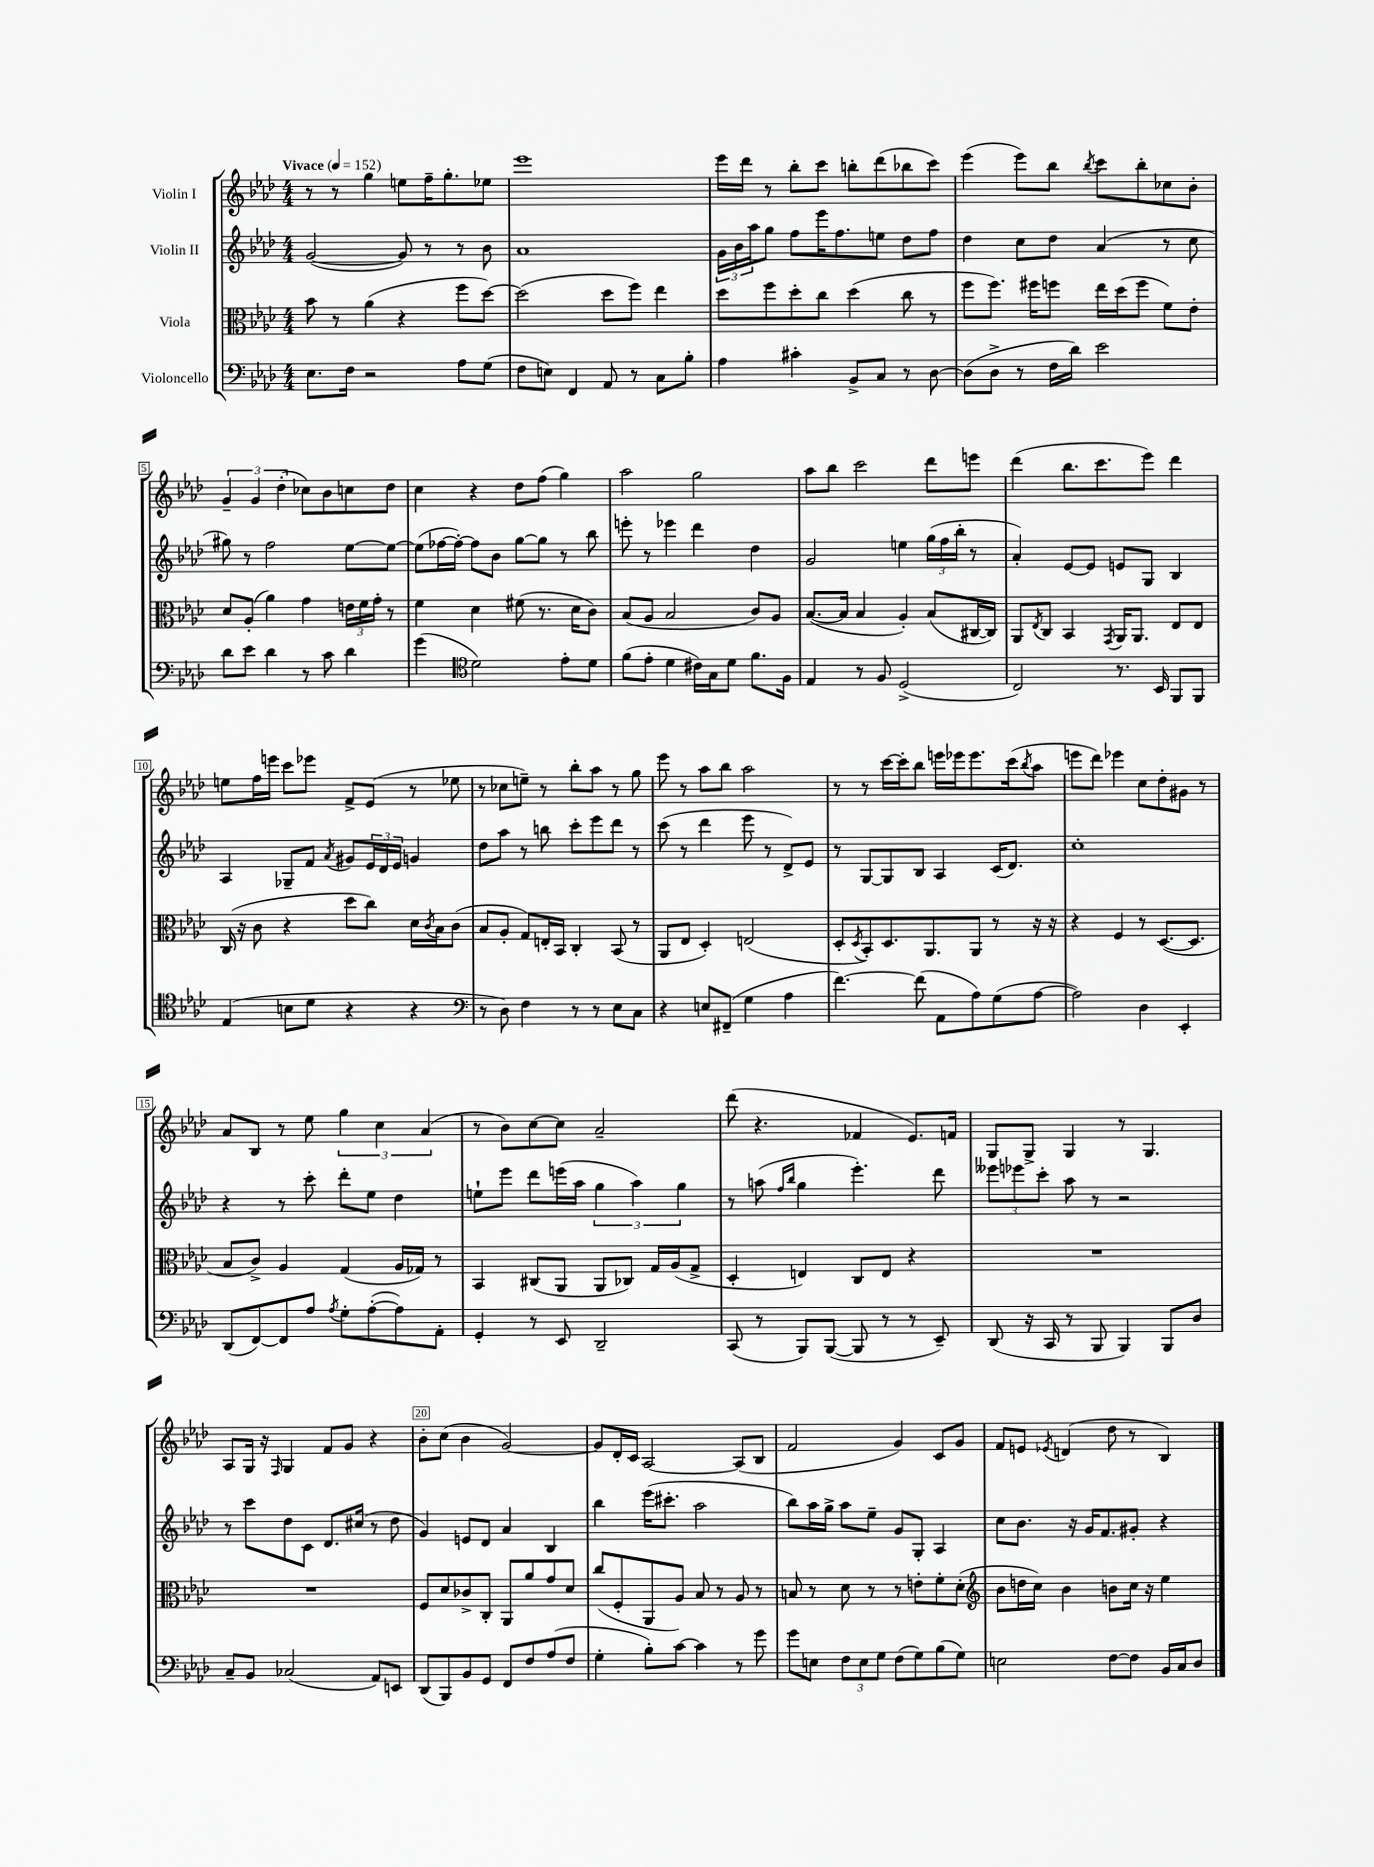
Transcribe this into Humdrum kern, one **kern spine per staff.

**kern	**kern	**kern	**kern
*part4	*part3	*part2	*part1
*staff4	*staff3	*staff2	*staff1
*I"Violoncello	*I"Viola	*I"Violin II	*I"Violin I
*clefF4	*clefC3	*clefG2	*clefG2
*k[b-e-a-d-]	*k[b-e-a-d-]	*k[b-e-a-d-]	*k[b-e-a-d-]
*M4/4	*M4/4	*M4/4	*M4/4
*MM152	*MM152	*MM152	*MM152
=1	=1	=1	=1
!	!	!	!LO:TX:a:B:t=Vivace
8.E-\L	8b-\	([2g/	8r
.	8r	.	8r
16F\Jk	.	.	.
2r	(4a-\	.	4gg\
.	4r	8g/])	8een\L
.	.	8r	16ff~\K
.	.	.	8.gg'\
8A-\L	8ff\L	8r	.
(8G\J	[8dd-\J)	8b-\	8ee-X\J
=2	=2	=2	=2
8F\L	(2dd-\]	1a-	1eee-
8En\J)	.	.	.
4FF/	.	.	.
8AA-/	8dd-\L	.	.
8r	8ff\J)	.	.
8C\L	4ee-\	.	.
8B-'\J	.	.	.
=3	=3	=3	=3
4A-\	8dd-\L	24g\LL	16eee-\LL
.	.	24b-\	.
.	.	.	16ddd-\JJ
.	.	24aa-\J	.
.	8ff\	8gg\J	8r
4c#X'\	8dd-'\	8ff\L	8bb-'\L
.	8cc\J	16eee-\K	8ccc\J
.	.	8.ff\	.
8BB-^/L	(4dd-\	.	8bbn'\L
8C/J	.	8een\J	(8ddd-\
8r	8cc\	8dd-\L	8bb-X\
[8D-\	8r	8ff\J	8ccc\J)
=4	=4	=4	=4
(8D-\L]	8ff\L	4dd-\	(4eee-\
8D-^\J	8.ff\J)	.	.
8r	.	8cc\L	8eee-\L)
.	16ff#X\KL	.	.
16F\LL	8ffn\J	8dd-\J	8bb-\J
16d-\JJ)	.	.	.
.	.	.	8qbb-/
2e-\	16ee-\LL	(4a-/	8ccc\L
.	(16dd-\J	.	.
.	8ff\J	.	8bb-'\
.	8f\L)	8r	8cc-X\
.	8e-'\J	8cc\	8b-'\J
!!LO:LB:g=z
=5	=5	=5	=5
8d-\L	8d-/L	8gg#X\)	6g~/
8e-\J	(8A-'/J	8r	.
.	.	.	6g/
4d-\	4a-\)	2ff\	.
.	.	.	(6dd-'\
8r	4g\	.	8cc-X\L)
8c\	.	.	8b-\
4d-\	24en\LL	[8ee-\L	8ccn\
.	24f\	.	.
.	24g'\JJ	.	.
.	8r	8ee-\J_	8dd-\J
=6	=6	=6	=6
(4g\	4f\	(8ee-\L]	4cc\
.	.	[16ff-X\L	.
.	.	16ff-'\JJ_)	.
*clefC4	*	*	*
2d-\)	4d-\	8ff-\L]	4r
.	.	8b-\J	.
.	(8f#X\	[8gg\L	8dd-\L
.	8.r	8gg\J]	(8ff\J
8e-'\L	.	8r	4gg\)
.	16d-\KL	.	.
8d-\J	8c\J)	8bb-\	.
=7	=7	=7	=7
(8f\L	(8B-/L	8eeen'\	2aa-\
8e-'\J	8A-/J	8r	.
4d-\	2B-/	4eee-X\	.
16c#X\LL)	.	4ddd-\	2gg\
16G\J	.	.	.
8d-\J	.	.	.
8.f\L	8c/L)	4dd-\	.
.	8A-/J	.	.
16F\Jk	.	.	.
=8	=8	=8	=8
4E-/	([8.B-/L	2g/	8aa-\L
.	.	.	8bb-\J
.	16B-/Jk]	.	.
8r	4B-/	.	2ccc\
8F/	.	.	.
(2D-^/	4A-'/)	4een\	.
.	(8B-/L	(24gg\LL	8ddd-\L
.	.	24ff\	.
.	.	24bb-'\JJ	.
.	[16C#X/L	8r	8eeen\J
.	16C#/JJ])	.	.
=9	=9	=9	=9
2C/)	8AA-/L	4a-'/)	(4ddd-\
.	8qE-/	.	.
.	8C/J	.	.
.	4BB-/	[8e-/L	8.bb-\L
.	.	8e-/J]	.
.	.	.	8.ccc\
.	8qGG/	.	.
8.r	16AA-/KL	8en/L	.
.	8.AA-/J	.	.
.	.	8G/J	8eee-\J)
16BB-/	.	.	.
8FF/L	8E-/L	4B-/	4ddd-\
8FF/J	8E-/J	.	.
!!LO:LB:g=z
=10	=10	=10	=10
(4E-/	(16C/	4A-/	8een\L
.	16r	.	.
.	8c\	.	16ff\L
.	.	.	16eeen\JJ
8Bn\L	4r	8G-X~/L	8ccc\L
8d-\J	.	8f/J	8eee-X\J
.	.	8qa-/	.
4r	8dd-\L	8g#X/L	8f^/L
.	8cc\J)	24e-/L	(8e-/J
.	.	24d-/	.
.	.	24e-/JJ	.
4r	16d-\LL	4gn/	8r
.	8qc/	.	.
.	16B-\J	.	.
.	(8c\J	.	8ee-X\
=11	=11	=11	=11
*clefF4	*	*	*
8r	8B-/L	8dd-\L	8r
8D-\)	8A-'/J	8aa-\J	8cc-X\L
4F\	8G/L)	8r	8een~\J)
.	16En'/L	8bbn\	8r
.	16BB-/JJ	.	.
8r	4C'/	8ccc'\L	8bb-'\L
8r	.	8eee-\	8aa-\J
8E-\L	(8BB-/	8ddd-\J	8r
8C\J	8r	8r	8gg\
=12	=12	=12	=12
4r	8AA-/L	(8ccc\	8eee-\
.	8E-/J	8r	8r
8En/L	4D-'/)	4ddd-\	8aa-\L
(8FF#X~/J	.	.	8bb-\J
4G\	(2En/	8eee-\	2aa-\
.	.	8r	.
4A-\	.	8d-^/L)	.
.	.	8e-/J	.
=13	=13	=13	=13
[4.f\)	8D-'/L	8r	8r
.	8qD-/	.	.
.	8BB-'/)	[8G/L	8r
.	8.D-/	8G/]	[16ccc\LL
.	.	.	16ccc'\J]
(8f\]	.	8B-/J	8bb-\J
.	8.AA-/	.	.
8AA-\L	.	4A-/	16eeen\LL
.	.	.	16eee-X\J
8A-\)	8AA-/J	.	8.eee-\
(8G\	8r	(16c/KL	.
.	.	8.d-/J)	(16ccc\k
.	.	.	8qbb-/
[8A-\J	16r	.	8aa-\J
.	16r	.	.
=14	=14	=14	=14
2A-\])	4r	1cc'	8eeen\L
.	.	.	8ddd-\J)
.	4F/	.	4eee-X\
4D-\	8r	.	8cc\L
.	([8.D-/L	.	8dd-'\
4EE-'/	.	.	8g#X\J
.	8.D-/J]	.	.
.	.	.	8r
!!LO:LB:g=z
=15	=15	=15	=15
(8DD-/L	8B-/L	4r	8a-/L
[8FF/)	8c^/J)	.	8B-/J
8FF/]	4A-/	8r	8r
8A-/J	.	8ccc'\	8ee-\
8qA-/	.	.	.
8G'\L	(4G/	8ddd-'\L	6gg\
([8A-'\	.	8ee-\J	.
.	.	.	6cc\
8A-\])	16A-/LL	4dd-\	.
.	16G-X/JJ)	.	.
.	.	.	(6a-/
8AA-'\J	8r	.	.
=16	=16	=16	=16
4GG'/	4BB-/	8een`\L	8r
.	.	8eee-\J	8b-\L)
8r	(8C#X/L	8ddd-\L	[8cc\
8EE-/	8AA-/J	(16eeen\L	8cc\J]
.	.	16aa-\JJ	.
2DD-~/	8AA-/L	6gg\	2a-~/
.	8C-X/J)	.	.
.	.	6aa-\)	.
.	16G/LL	.	.
.	(16A-/J	.	.
.	.	6gg\	.
.	8G^/J	.	.
=17	=17	=17	=17
(8CC/	4D-'/	8r	(8ddd-\
8r	.	(8aan\	4.r
.	.	16qqff/LL	.
.	.	16qqbb-/JJ	.
8BBB-/L)	4En/)	4gg\	.
([8BBB-/J	.	.	.
8BBB-/]	8C/L	4.eee-'\)	4f-X/
8r	8E/J	.	.
8r	4r	.	8.e-/L)
8EE-~/)	.	8ddd-\	.
.	.	.	16fn/Jk
=18	=18	=18	=18
(8DD-/	1r	12eee--X\L	8G/L
.	.	12eee-X\	.
16r	.	.	8G^/J
.	.	12ccc'\J	.
16CC/	.	.	.
8r	.	8aa-\	4G/
8BBB-/	.	8r	.
4BBB-/)	.	2r	8r
.	.	.	4.G/
8BBB-/L	.	.	.
8D-/J	.	.	.
!!LO:LB:g=z
=19	=19	=19	=19
8C~/L	1r	8r	8A-/L
8BB-/J	.	8ccc\L	16G/Jk
.	.	.	16r
.	.	.	16qqF/
(2C-X/	.	8dd-\	4G/
.	.	8c\J	.
.	.	8.d-/L	8f/L
.	.	.	8g/J
.	.	(16cc#X/Jk	.
8AA-/L)	.	8r	4r
8EEn/J	.	8dd-\	.
=20	=20	=20	=20
(8DD-/L	8F/L	4g/)	8b-'\L
8BBB-/)	8d-/	.	(8cc\J
8BB-/	8c-X^/	8en/L	4b-\
8GG/J	8C'/J	8d-/J	.
8FF/L	8AA-/L	4a-/	[2g/)
8F/	8a-/	.	.
(8A-/	8g/	4B-/	.
8F/J	8d-/J	.	.
=21	=21	=21	=21
4G'\	(8cc/L	4bb-\	8g/L]
.	8F'/	.	16d-'/L
.	.	.	16c/JJ
8B-'\L)	8AA-/	(16eee-\KL	[2A-/
.	.	8.ccc#X'\J	.
[8c\J	8A-/J)	.	.
4c\]	8B-/	2aa-\	.
.	8r	.	.
8r	8A-/	.	(8A-/L]
8g\	8r	.	8B-/J
=22	=22	=22	=22
8g\L	8Bn/	8bb-\L)	2f/
8En\J	8r	16aa-\L	.
.	.	16gg^\JJ	.
12F\L	8d-\	8aa-\L	.
12E\	.	.	.
.	8r	8ee-~\J	.
12G\J	.	.	.
(8F\L	8r	8g/L	4g/)
8G\)	8en'\L	8G'/J	.
(8B-\	8f'\	4A-/	8c/L
8G\J)	(8d-'\J	.	8g/J
=23	=23	=23	=23
*	*clefG2	*	*
2En\	8b-\L	8cc\L	8f/L
.	16ddn\L	8.b-\J	8en/J
.	16cc\JJ)	.	.
.	.	.	8qe-X/
.	4b-\	.	(4dn/
.	.	16r	.
.	.	16g/KL	.
.	.	8.f/	.
[8F\L	8bn\L	.	8dd-\
8F\J]	16cc\Jk	8g#X'/J	8r
.	16r	.	.
16BB-/LL	4ee-\	4r	4B-/)
16C/J	.	.	.
8D-/J	.	.	.
==	==	==	==
*-	*-	*-	*-
